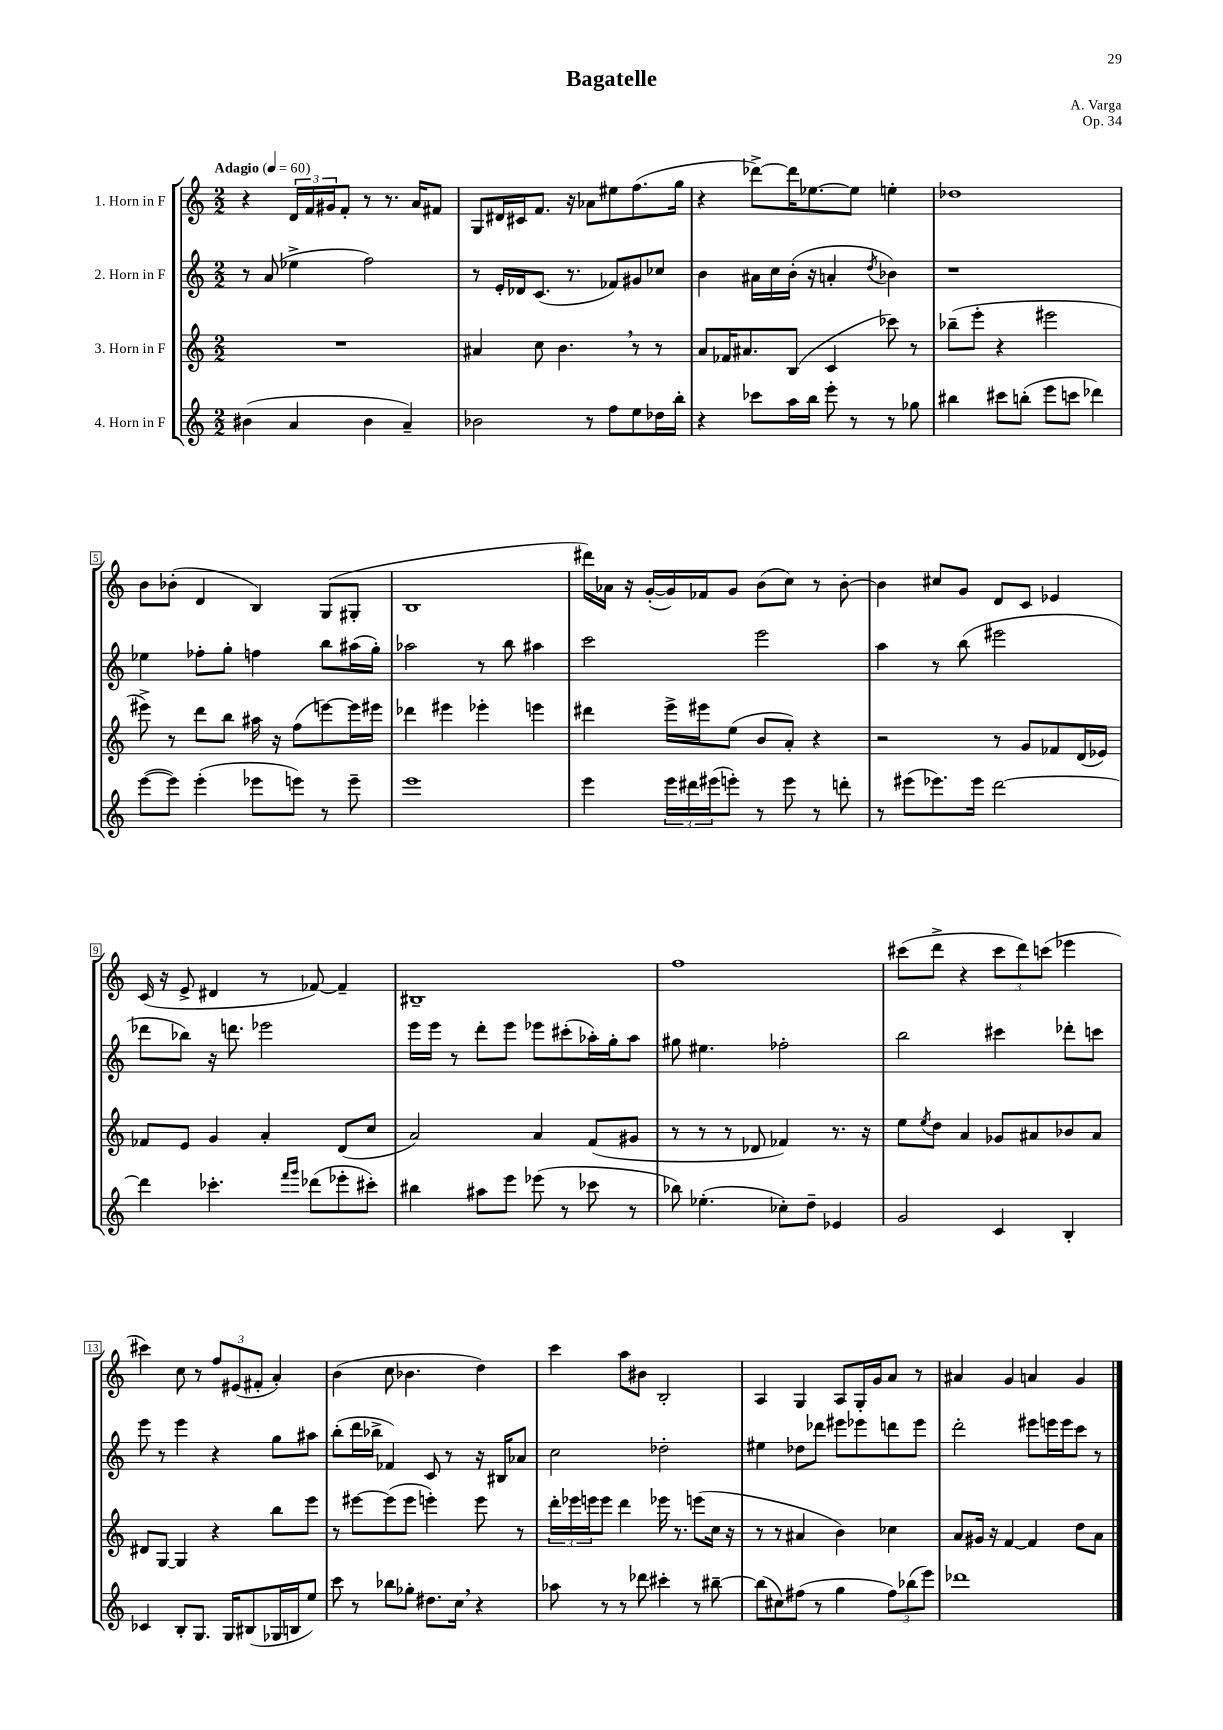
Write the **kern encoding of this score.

**kern	**kern	**kern	**kern
*staff4	*staff3	*staff2	*staff1
*clefG2	*clefG2	*clefG2	*clefG2
*k[]	*k[]	*k[]	*k[]
*M2/2	*M2/2	*M2/2	*M2/2
*MM60	*MM60	*MM60	*MM60
(4b#	1r	8r	4r
.	.	(8a	.
4a	.	4ee-^	24d
.	.	.	24f
.	.	.	24g#
.	.	.	8f'
4b#	.	2ff)	8r
.	.	.	8.r
4a~)	.	.	.
.	.	.	16a
.	.	.	8f#
=	=	=	=
2b-	4a#	8r	8G
.	.	16e'	16d#
.	.	16d-	16c#
.	8cc	(8.c	8.f
.	4.b	.	.
.	.	8.r	16r
8r	.	.	8a-
8ff	.	8f-)	8ee#
8ee	8r	8g#	(8.ff
16dd-	8r	8cc-	.
16bb'	.	.	16gg
=	=	=	=
4r	8a	4b	4r
.	16f-	.	.
.	8.a#	.	.
8ccc-	.	16a#	[8ddd-^)
.	.	16cc	.
16aa	(8B	(16b'	16ddd-]
16bb	.	16r	[8.ee-
8eee'	4c	4a'	.
8r	.	.	8ee-]
.	.	8qdd	.
8r	8ccc-)	4b-)	4ee'
8gg-	8r	.	.
=	=	=	=
4bb#	(8bb-~	1r	1dd-
.	8eee'	.	.
8ccc#	4r	.	.
(8bb'	.	.	.
8eee	2eee#	.	.
8ccc	.	.	.
4ddd-)	.	.	.
=	=	=	=
([8eee	8eee#^)	4ee-	8b
8eee])	8r	.	(8b-'
(4eee'	8ddd	8ff-'	4d
.	8bb	8gg'	.
8eee-	16aa#	4ff	4B)
.	16r	.	.
8eee)	(8ff	.	.
8r	[8eee)	8bb	(8G
8eee~	16eee]	(16aa#	8G#'
.	16eee#	16gg')	.
=	=	=	=
1eee	4ddd-	2aa-	1B
.	4eee#	.	.
.	4eee-'	8r	.
.	.	8bb	.
.	4eee	4aa#	.
=	=	=	=
4eee	4ddd#	2ccc	16ddd#)
.	.	.	16a-
.	.	.	16r
.	.	.	([16g'
24eee	16eee^	.	16g])
24ddd#	.	.	.
.	16eee#	.	16f-
(24eee#	.	.	.
8eee')	(8ee	.	8g
8r	8b	2eee	(8b
8eee	8a')	.	8cc)
8r	4r	.	8r
8ddd'	.	.	[8b'
=	=	=	=
8r	2r	4aa	4b]
(8eee#	.	.	.
8.eee-)	.	8r	8cc#
.	.	(8bb	8g
16eee-	.	.	.
[2ddd	8r	2eee#	8d
.	8g	.	8c
.	8f-	.	4e-
.	(16d	.	.
.	16e-)	.	.
=	=	=	=
4ddd]	8f-	8ddd-	(16c
.	.	.	16r
.	8e	8bb-)	8e^
4.ccc-'	4g	16r	4d#
.	.	8.ddd	.
.	4a'	2eee-	8r
16qqfff	.	.	.
16qqggg	.	.	.
(8ddd-	.	.	[8f-)
8eee-'	(8d	.	4f-~]
8ccc#')	8cc	.	.
=	=	=	=
4bb#	2a)	16eee	1B#~
.	.	16eee	.
.	.	8r	.
8aa#	.	8ddd'	.
8eee	.	8eee	.
(8eee-	4a	8eee-	.
8r	.	(8ccc#'	.
8ccc-	(8f	16aa-')	.
.	.	16gg'	.
8r	8g#	8aa-	.
=	=	=	=
8bb-)	8r	8gg#	1ff
(4.ee-'	8r	4.ee#	.
.	8r	.	.
.	8d-	.	.
8cc-')	4f-)	2ff-'	.
8dd~	.	.	.
4e-	8.r	.	.
.	16r	.	.
=	=	=	=
2g	8ee	2bb	(8ccc#
.	8qee	.	.
.	8dd	.	8ddd^
.	4a	.	4r
4c	8g-	4ccc#	12ccc#
.	.	.	12ddd)
.	8a#	.	.
.	.	.	(12ccc
4B'	8b-	8ddd-'	4eee-
.	8a#	8ccc	.
=	=	=	=
4c-	8d#	8eee	4ccc#)
.	[8G	8r	.
8B'	4G]	4eee	8cc
8.G	.	.	8r
.	4r	4r	12ff
16G	.	.	.
.	.	.	(12e#
(8B#	.	.	.
.	.	.	12f#'
16G-	8bb	8gg	4a')
16B	.	.	.
8ee)	8eee	8aa#	.
=	=	=	=
8ccc	8r	(8bb'	(4b
8r	[8eee#	16ddd	.
.	.	16bb-^	.
8bb-	(8eee#]	4f-)	8cc
8gg-'	8eee#	.	4.b-
8.dd#	4eee')	8c	.
.	.	8r	.
16cc	.	.	.
4r	8eee	16r	4dd)
.	.	16B#	.
.	8r	8a-	.
=	=	=	=
8aa-	24ddd'	2cc	4ccc
.	24eee-	.	.
.	24eee	.	.
8r	8eee	.	.
8r	4ddd	.	8aa
8ddd-	.	.	8b#
4ccc#'	16eee-	2dd-'	2B'
.	8.r	.	.
8r	(8eee	.	.
[8bb#~	16cc	.	.
.	16r	.	.
=	=	=	=
(8bb#]	8r	4ee#	4A
8cc#)	8r	.	.
(8ff#	4a#	8dd-	4G
8r	.	8ddd-	.
4gg	4b)	8eee#	8A
.	.	8eee-	16G'
.	.	.	16g
12ff#)	4cc-	8ddd	8a
(12bb-	.	.	.
.	.	8eee-	8r
12eee)	.	.	.
=	=	=	=
1ddd-	8a	2ddd'	4a#
.	16g#	.	.
.	16r	.	.
.	[4f	.	4g
.	4f]	8eee#	4a
.	.	16eee	.
.	.	16eee	.
.	8dd	8ccc	4g
.	8a	8r	.
==	==	==	==
*-	*-	*-	*-
